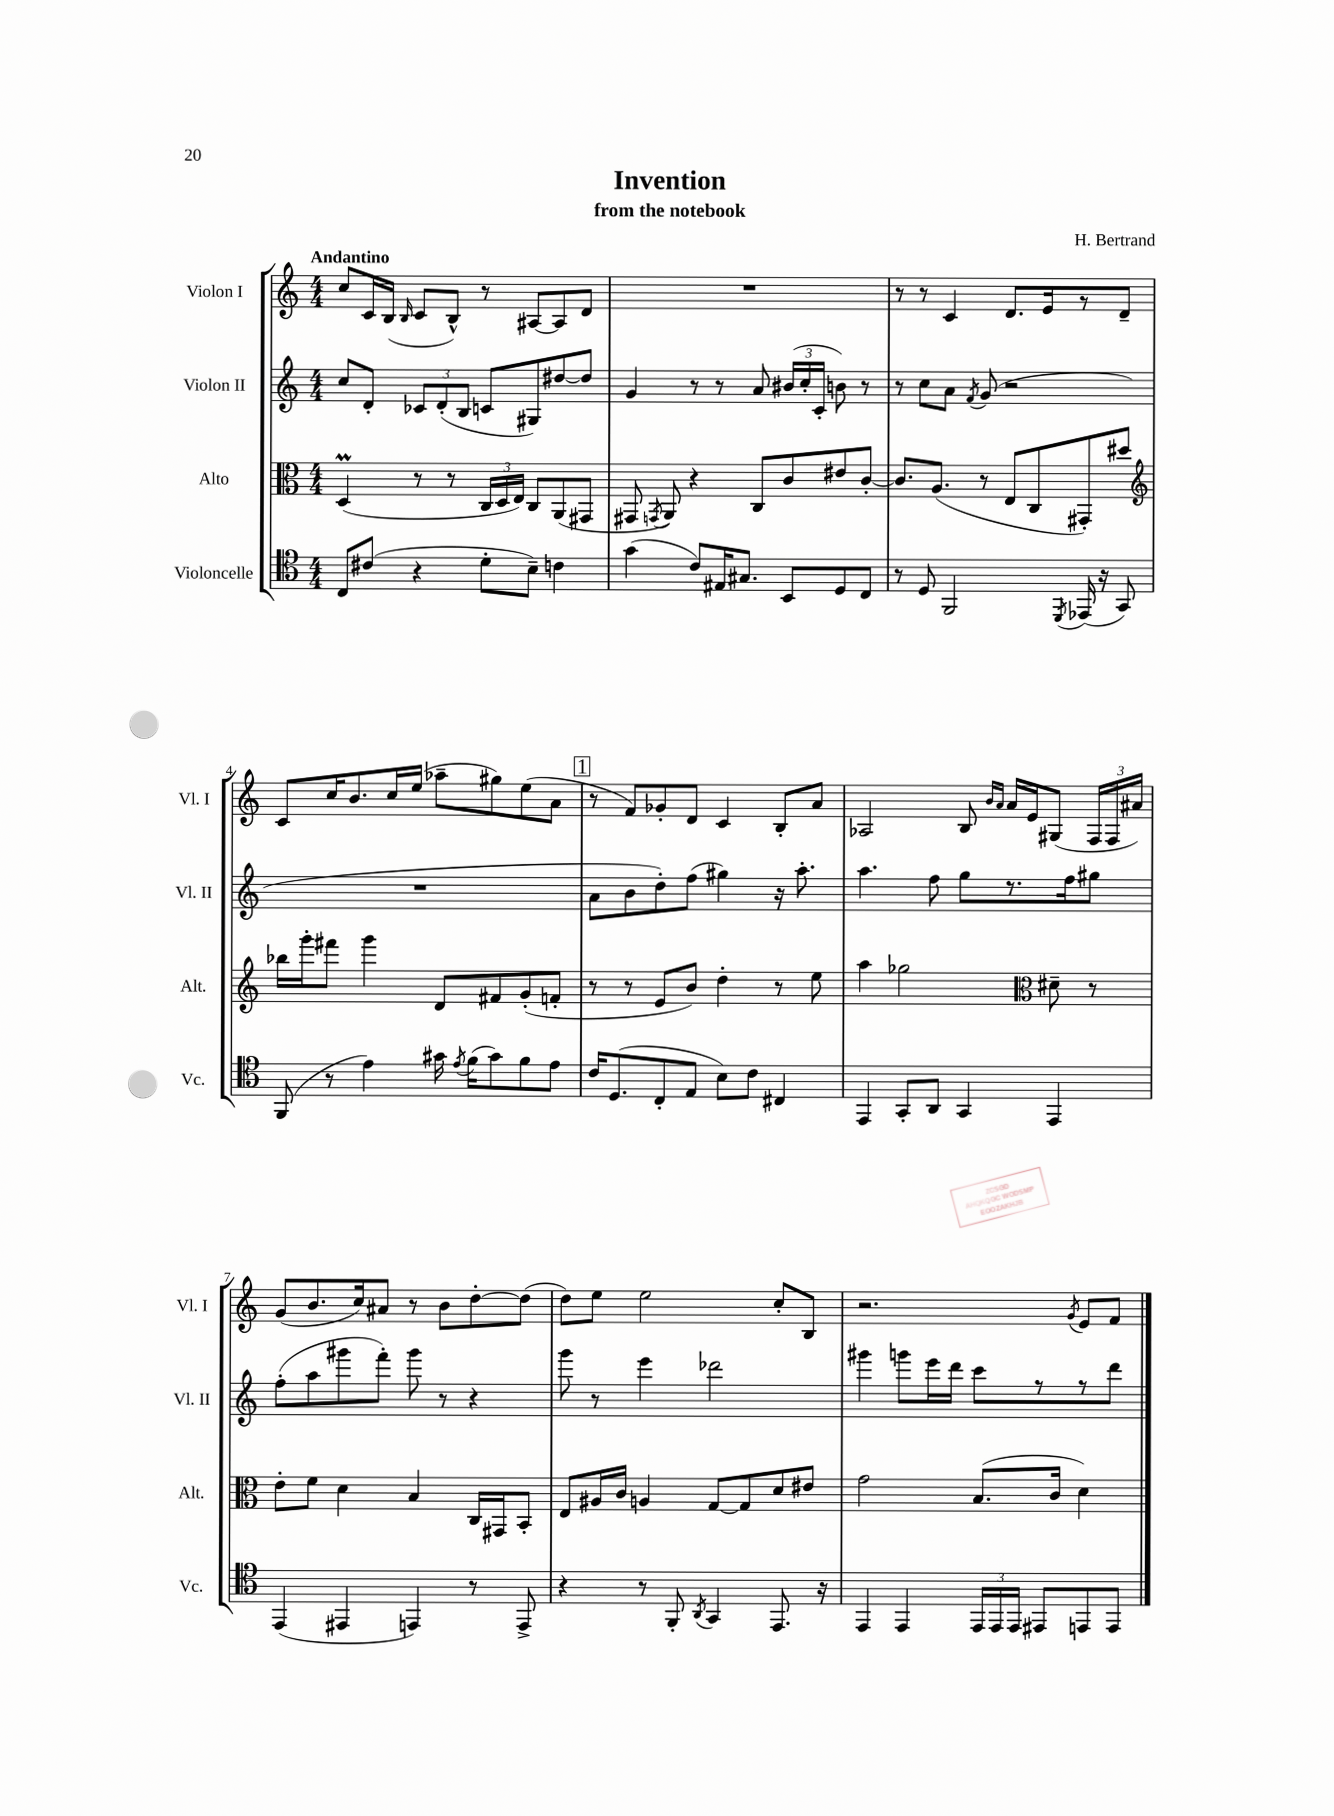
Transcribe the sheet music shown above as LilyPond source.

\header { title = "Invention" composer = "H. Bertrand" subtitle = "from the notebook" }
<<
\new StaffGroup <<
\new Staff = "s0" \with { instrumentName = "Violon I" shortInstrumentName = "Vl. I" } {
    \clef treble \key c \major \numericTimeSignature \time 4/4 \tempo "Andantino"
    \autoBeamOff c''8[ c'16 b16]( \grace { b16 } c'8[ b8]-^) r8 ais8[~ ais8 d'8] |
    R1 |
    r8 r8 c'4 d'8.[ e'16 r8 d'8]-- |
    c'8[ c''16 b'8. c''16 e''16]( aes''8[-- gis''8) e''8( a'8] |
    \mark \markup { \box "1" } r8 f'8[) ges'8-. d'8] c'4 b8[-. a'8] |
    aes2 b8 \grace { b'16[ a'16] } a'16[ e'16 gis8]( \tuplet 3/2 { f16[ f16 ais'16]) } |
    g'8[( b'8. c''16) ais'8] r8 b'8[ d''8~-. d''8]( |
    d''8[) e''8] e''2 c''8[-. b8] |
    r2. \acciaccatura { g'8 } e'8[ f'8] \bar "|." |
}
\new Staff = "s1" \with { instrumentName = "Violon II" shortInstrumentName = "Vl. II" } {
    \clef treble \key c \major \numericTimeSignature \time 4/4
    \autoBeamOff c''8[ d'8]-. \tuplet 3/2 { ces'8[ d'8-.( b8] } c'8[ gis8) dis''8~ dis''8] |
    g'4 r8 r8 a'8 \tuplet 3/2 { bis'16[( c''16-. c'16]-. } b'8) r8 |
    r8 c''8[ a'8] \acciaccatura { f'8 } g'8( r2 |
    R1 |
    \mark \markup { \box "1" } a'8[ b'8 d''8-.) f''8]( gis''4) r16 a''8.-. |
    a''4. f''8 g''8[ r8. f''16 gis''8] |
    f''8[-.( a''8 gis'''8 f'''8]-.) gis'''8 r8 r4 |
    g'''8 r8 e'''4 des'''2 |
    gis'''4 g'''8[ e'''16 d'''16] c'''8[ r8 r8 d'''8] \bar "|." |
}
\new Staff = "s2" \with { instrumentName = "Alto" shortInstrumentName = "Alt." } {
    \clef alto \key c \major \numericTimeSignature \time 4/4
    \autoBeamOff d4\prall( r8 r8 \tuplet 3/2 { c16[ d16 e16]) } c8[ a,8( gis,8] |
    gis,8 \acciaccatura { g,8 } a,8) r4 c8[ c'8 eis'8 c'8]~-. |
    c'8.[ a8.]( r8 e8[ c8 gis,8-.) dis''8] |
    \clef treble bes''16[ g'''16-. fis'''8] g'''4 d'8[ fis'8 g'8-.( f'8]-. |
    \mark \markup { \box "1" } r8 r8 e'8[ b'8]) d''4-. r8 e''8 |
    a''4 ges''2 \clef alto dis'8-- r8 |
    e'8[-. f'8] d'4 b4 c16[ gis,16 b,8]-. |
    e8[ ais16 c'16] a4 g8[~ g8 d'8 eis'8] |
    g'2 b8.[( c'16] d'4) \bar "|." |
}
\new Staff = "s3" \with { instrumentName = "Violoncelle" shortInstrumentName = "Vc." } {
    \clef tenor \key c \major \numericTimeSignature \time 4/4
    \autoBeamOff c8[ cis'8]( r4 d'8[-. b8]--) c'4 |
    g'4( c'8[) eis16 gis8.] b,8[ d8 c8] |
    r8 d8 f,2 \acciaccatura { d,8 } ees,16( r16 g,8) |
    f,8( r8 e'4) gis'16 \acciaccatura { e'8 } f'16[( gis'8) f'8 e'8] |
    \mark \markup { \box "1" } c'16[ d8.( c8-. e8] b8[) c'8] cis4 |
    e,4 g,8[-. a,8] g,4 e,4 |
    e,4( eis,4 e,4) r8 e,8-> |
    r4 r8 f,8-. \acciaccatura { a,8 } g,4 e,8. r16 |
    e,4 e,4 \tuplet 3/2 { e,16[ e,16 e,16] } eis,8[ e,8 e,8] \bar "|." |
}
>>
>>
